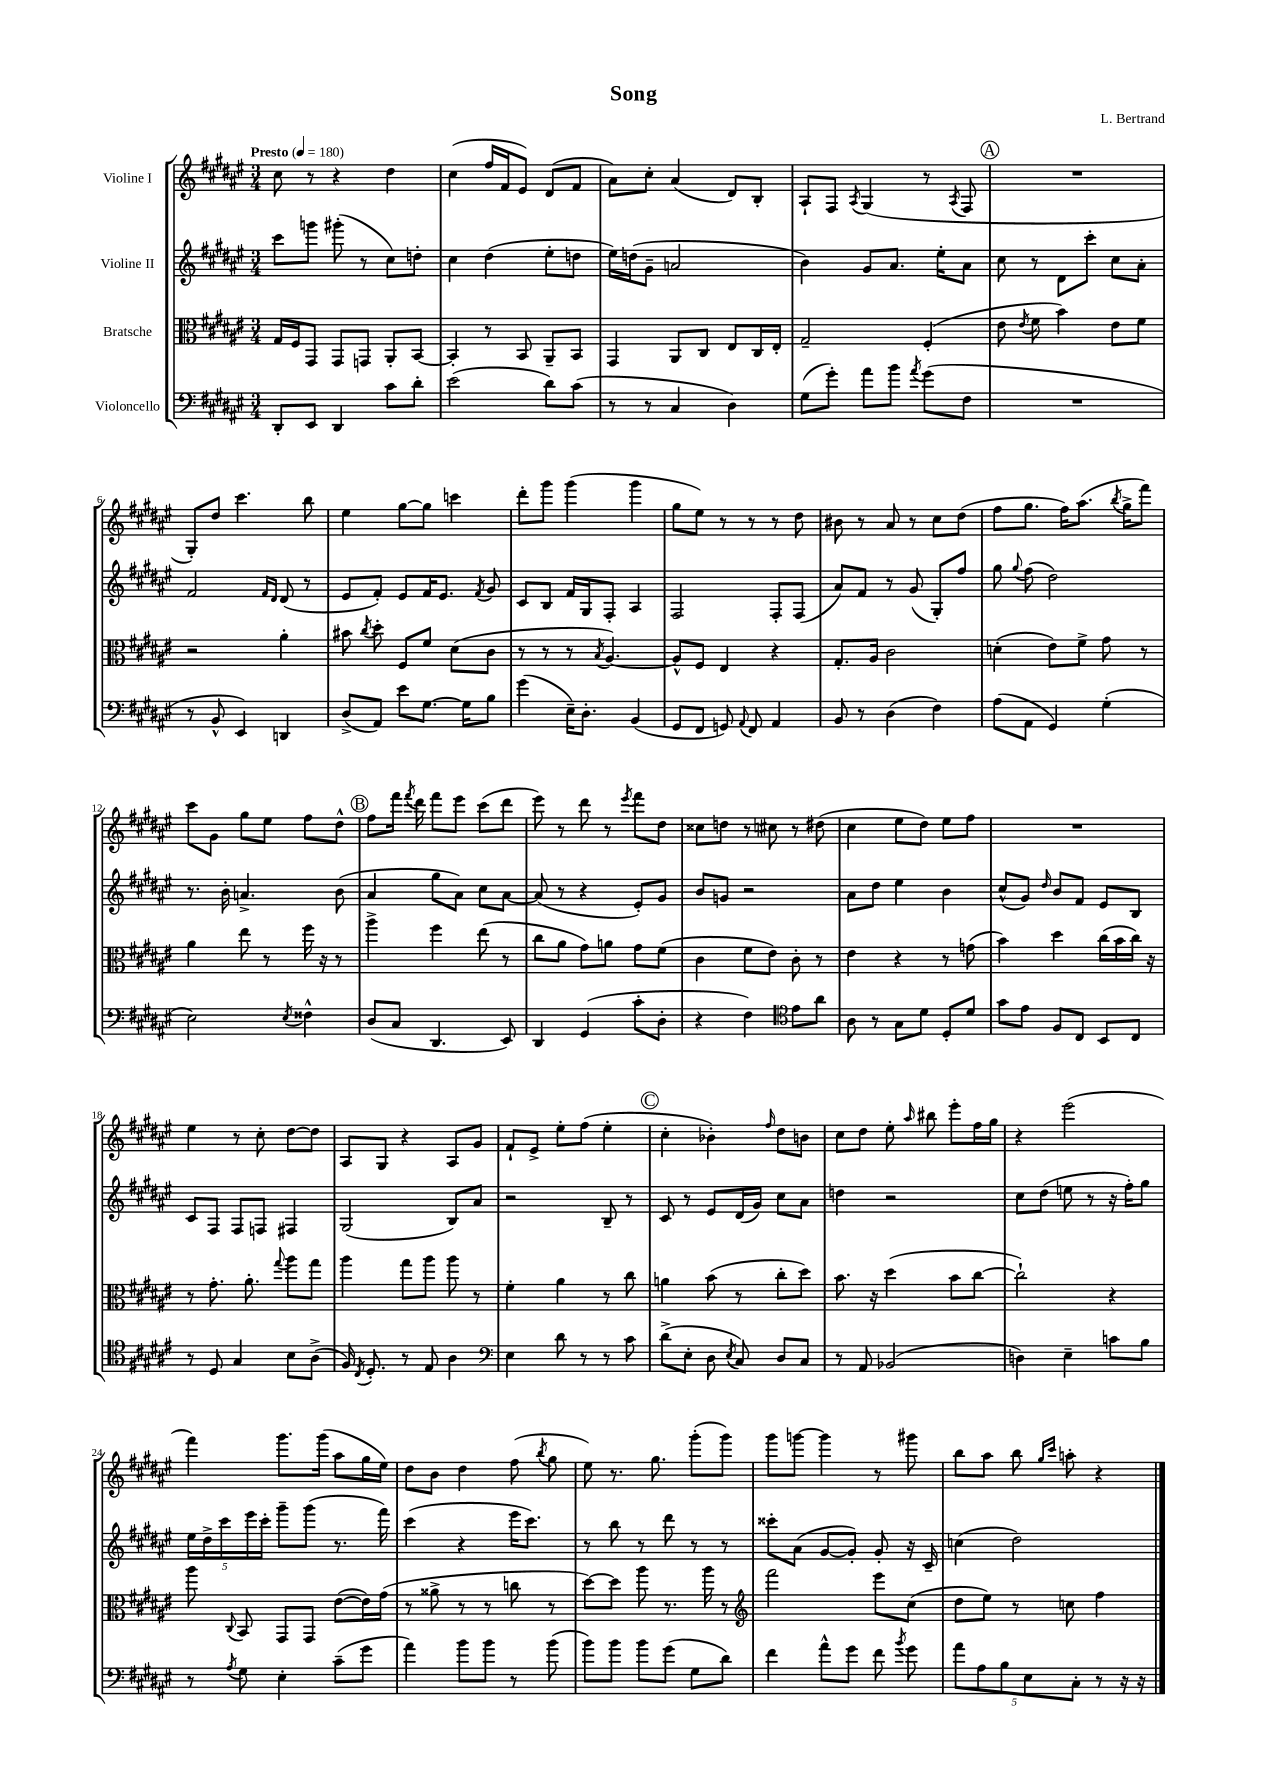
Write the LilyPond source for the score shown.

\header { title = "Song" composer = "L. Bertrand" }
<<
\new StaffGroup <<
\new Staff = "s0" \with { instrumentName = "Violine I" } {
    \clef treble \key fis \major \numericTimeSignature \time 3/4 \tempo "Presto" 4 = 180
    \autoBeamOff cis''8 r8 r4 dis''4 |
    cis''4( fis''16[ fis'16 eis'8]) dis'8[( fis'8] |
    ais'8[) cis''8]-. ais'4( dis'8[) b8]-. |
    ais8[-! fis8] \acciaccatura { ais8 } gis4( r8 \acciaccatura { ais8 } fis8 |
    \mark \markup { \circle "A" } R2. |
    gis8[-.) dis''8] cis'''4. b''8 |
    eis''4 gis''8[~ gis''8] c'''4 |
    dis'''8[-. gis'''8] gis'''4( gis'''4 |
    gis''8[ eis''8]) r8 r8 r8 dis''8 |
    bis'8 r8 ais'8 r8 cis''8[ dis''8]( |
    fis''8[ gis''8.] fis''16[) ais''8.]( \acciaccatura { b''8 } gis''16[-> fis'''8]) |
    cis'''8[ gis'8] gis''8[ eis''8] fis''8[ dis''8]-^ |
    \mark \markup { \circle "B" } fis''8[ fis'''16] \acciaccatura { fis'''8 } dis'''16 fis'''8[ eis'''8] cis'''8[( dis'''8] |
    eis'''8) r8 dis'''8 r8 \acciaccatura { eis'''8 } fis'''8[ dis''8] |
    cisis''8[ d''8] r8 cis''8 r8 dis''8( |
    cis''4 eis''8[ dis''8]) eis''8[ fis''8] |
    R2. |
    eis''4 r8 cis''8-. dis''8[~ dis''8] |
    ais8[ gis8] r4 ais8[ gis'8] |
    fis'8[-! eis'8]-> eis''8[-. fis''8]( eis''4-. |
    \mark \markup { \circle "C" } cis''4-. bes'4-.) \grace { fis''16 } dis''8[ b'8] |
    cis''8[ dis''8] eis''8-. \grace { ais''16 } bis''8 eis'''8[-. fis''16 gis''16] |
    r4 eis'''2( |
    fis'''4) gis'''8.[ gis'''16]( ais''8[ gis''16 eis''16]) |
    dis''8[ b'8] dis''4 fis''8( \acciaccatura { b''8 } gis''8 |
    eis''8) r8. gis''8. gis'''8[-.( gis'''8]) |
    gis'''8[ g'''8]~ g'''4 r8 gis'''8 |
    b''8[ ais''8] b''8 \grace { gis''16[ cis'''16] } a''8-. r4 \bar "|." |
}
\new Staff = "s1" \with { instrumentName = "Violine II" } {
    \clef treble \key fis \major \numericTimeSignature \time 3/4
    \autoBeamOff cis'''8[ g'''8] gis'''8-.( r8 cis''8[) d''8]-. |
    cis''4 dis''4( eis''8[-. d''8] |
    eis''16[) d''16( gis'8]-- a'2 |
    b'4) gis'8[ ais'8.] eis''16[-. ais'8] |
    \mark \markup { \circle "A" } cis''8 r8 dis'8[ cis'''8]-. cis''8[ ais'8]-. |
    fis'2 \grace { fis'16[ dis'16] } dis'8( r8 |
    eis'8[ fis'8]-.) eis'8[ fis'16 eis'8.] \acciaccatura { fis'8 } gis'8 |
    cis'8[ b8] fis'16[ gis16 fis8]-. ais4 |
    fis2 fis8[-. fis8]( |
    ais'8[) fis'8] r8 gis'8( gis8[-.) fis''8] |
    gis''8 \appoggiatura { gis''8 } fis''8( dis''2) |
    r8. b'16-. a'4.-> b'8( |
    \mark \markup { \circle "B" } ais'4 gis''8[ ais'8]) cis''8[ ais'8]~ |
    ais'8( r8 r4 eis'8[-.) gis'8] |
    b'8[ g'8] r2 |
    ais'8[ dis''8] eis''4 b'4 |
    cis''8[-^( gis'8]) \grace { dis''16 } b'8[ fis'8] eis'8[ b8] |
    cis'8[ fis8] fis8[ f8] fis4 |
    gis2( b8[) ais'8] |
    r2 b8-- r8 |
    \mark \markup { \circle "C" } cis'8 r8 eis'8[ dis'16( gis'16]) cis''8[ ais'8] |
    d''4 r2 |
    cis''8[ dis''8]( e''8 r8 r16 fis''16[-.) gis''8] |
    \tuplet 5/4 { eis''16[ dis''16-> cis'''16 eis'''16 cis'''16]-. } gis'''8[-- gis'''8]( r8. fis'''16) |
    cis'''4( r4 eis'''16[ cis'''8.]) |
    r8 b''8 r8 dis'''8 r8 r8 |
    cisis'''8[-. ais'8]( gis'8[~ gis'8]-.) gis'8-. r16 cis'16-- |
    c''4( dis''2) \bar "|." |
}
\new Staff = "s2" \with { instrumentName = "Bratsche" } {
    \clef alto \key fis \major \numericTimeSignature \time 3/4
    \autoBeamOff gis16[ fis16 gis,8] gis,8[ g,8] ais,8[-. b,8]~ |
    b,4-. r8 b,8 ais,8[-- b,8] |
    gis,4 ais,8[ cis8] eis8[ cis16 eis16]-. |
    gis2-- fis4-.( |
    \mark \markup { \circle "A" } eis'8 \acciaccatura { eis'8 } fis'8 b'4) eis'8[ fis'8] |
    r2 ais'4-. |
    bis'8 \acciaccatura { cis''8 } dis''8-. fis8[ fis'8] dis'8[( cis'8] |
    r8 r8 r8 \acciaccatura { b8 } ais4.~) |
    ais8[-^ fis8] eis4 r4 |
    gis8.[-. ais16] cis'2 |
    d'4-.( eis'8[) fis'8]-> gis'8 r8 |
    ais'4 eis''8 r8 fis''16 r16 r8 |
    \mark \markup { \circle "B" } ais''4-> fis''4 eis''8( r8 |
    cis''8[ ais'8] gis'8[) a'8] gis'8[ fis'8]( |
    cis'4 fis'8[ eis'8]) cis'8-. r8 |
    eis'4 r4 r8 g'8( |
    b'4) dis''4 cis''16[( b'16 cis''16]) r16 |
    r8 gis'8.-. ais'8.-. \appoggiatura { gis''8 } ais''8[ gis''8] |
    ais''4 gis''8[ ais''8] ais''8 r8 |
    fis'4-. ais'4 r8 cis''8 |
    \mark \markup { \circle "C" } a'4 b'8( r8 cis''8[-. dis''8]) |
    b'8. r16 dis''4( b'8[ cis''8]~ |
    cis''2-!) r4 |
    ais''8 \appoggiatura { cis8 } b,8 gis,8[ gis,8] eis'8[~( eis'16) gis'16]( |
    r8 aisis'8-> r8 r8 c''8 r8 |
    dis''8[~) dis''8] ais''8 r8. ais''16 r8 |
    \clef treble fis'''2 eis'''8[ cis''8]( |
    dis''8[ eis''8]) r8 c''8 fis''4 \bar "|." |
}
\new Staff = "s3" \with { instrumentName = "Violoncello" } {
    \clef bass \key fis \major \numericTimeSignature \time 3/4
    \autoBeamOff dis,8[-. eis,8] dis,4 cis'8[ dis'8]-. |
    eis'2( dis'8[) cis'8]( |
    r8 r8 cis4 dis4) |
    gis8[( gis'8]-.) ais'8[ b'8] \acciaccatura { ais'8 } gis'8[( fis8] |
    \mark \markup { \circle "A" } R2. |
    r8 b,8-^ eis,4) d,4 |
    dis8[->( ais,8]) eis'8[ gis8.]~ gis16[ b8] |
    gis'4( eis16[--) dis8.]-. b,4( |
    gis,8[ fis,8] g,8) \appoggiatura { ais,8 } fis,8 ais,4 |
    b,8 r8 dis4( fis4) |
    ais8[( ais,8] gis,4) gis4-.( |
    eis2) \acciaccatura { eis8 } fisis4-^ |
    \mark \markup { \circle "B" } dis8[( cis8] dis,4. eis,8) |
    dis,4 gis,4( cis'8[-. dis8]-. |
    r4 fis4) \clef tenor eis'8[ ais'8] |
    ais8 r8 gis8[ dis'8] dis8[-. dis'8] |
    gis'8[ eis'8] fis8[ cis8] b,8[ cis8] |
    r8 dis8 gis4 b8[ ais8]->( |
    fis16) \acciaccatura { cis8 } dis8.-. r8 eis8 ais4 |
    \clef bass eis4 dis'8 r8 r8 cis'8 |
    \mark \markup { \circle "C" } dis'8[->( eis8]-. dis8 \acciaccatura { eis8 } cis8) dis8[ cis8] |
    r8 ais,8 bes,2( |
    d4) eis4-- c'8[ b8] |
    r8 \acciaccatura { ais8 } gis8 eis4-. cis'8[--( gis'8] |
    ais'4) b'8[ b'8] r8 b'8( |
    b'8[) b'8] b'8[ gis'8]( gis8[ dis'8]) |
    fis'4 ais'8[-^ gis'8] fis'8 \acciaccatura { b'8 } gis'8 |
    \tuplet 5/4 { ais'8[ ais8 b8 eis8 cis8]-. } r8 r16 r16 \bar "|." |
}
>>
>>
